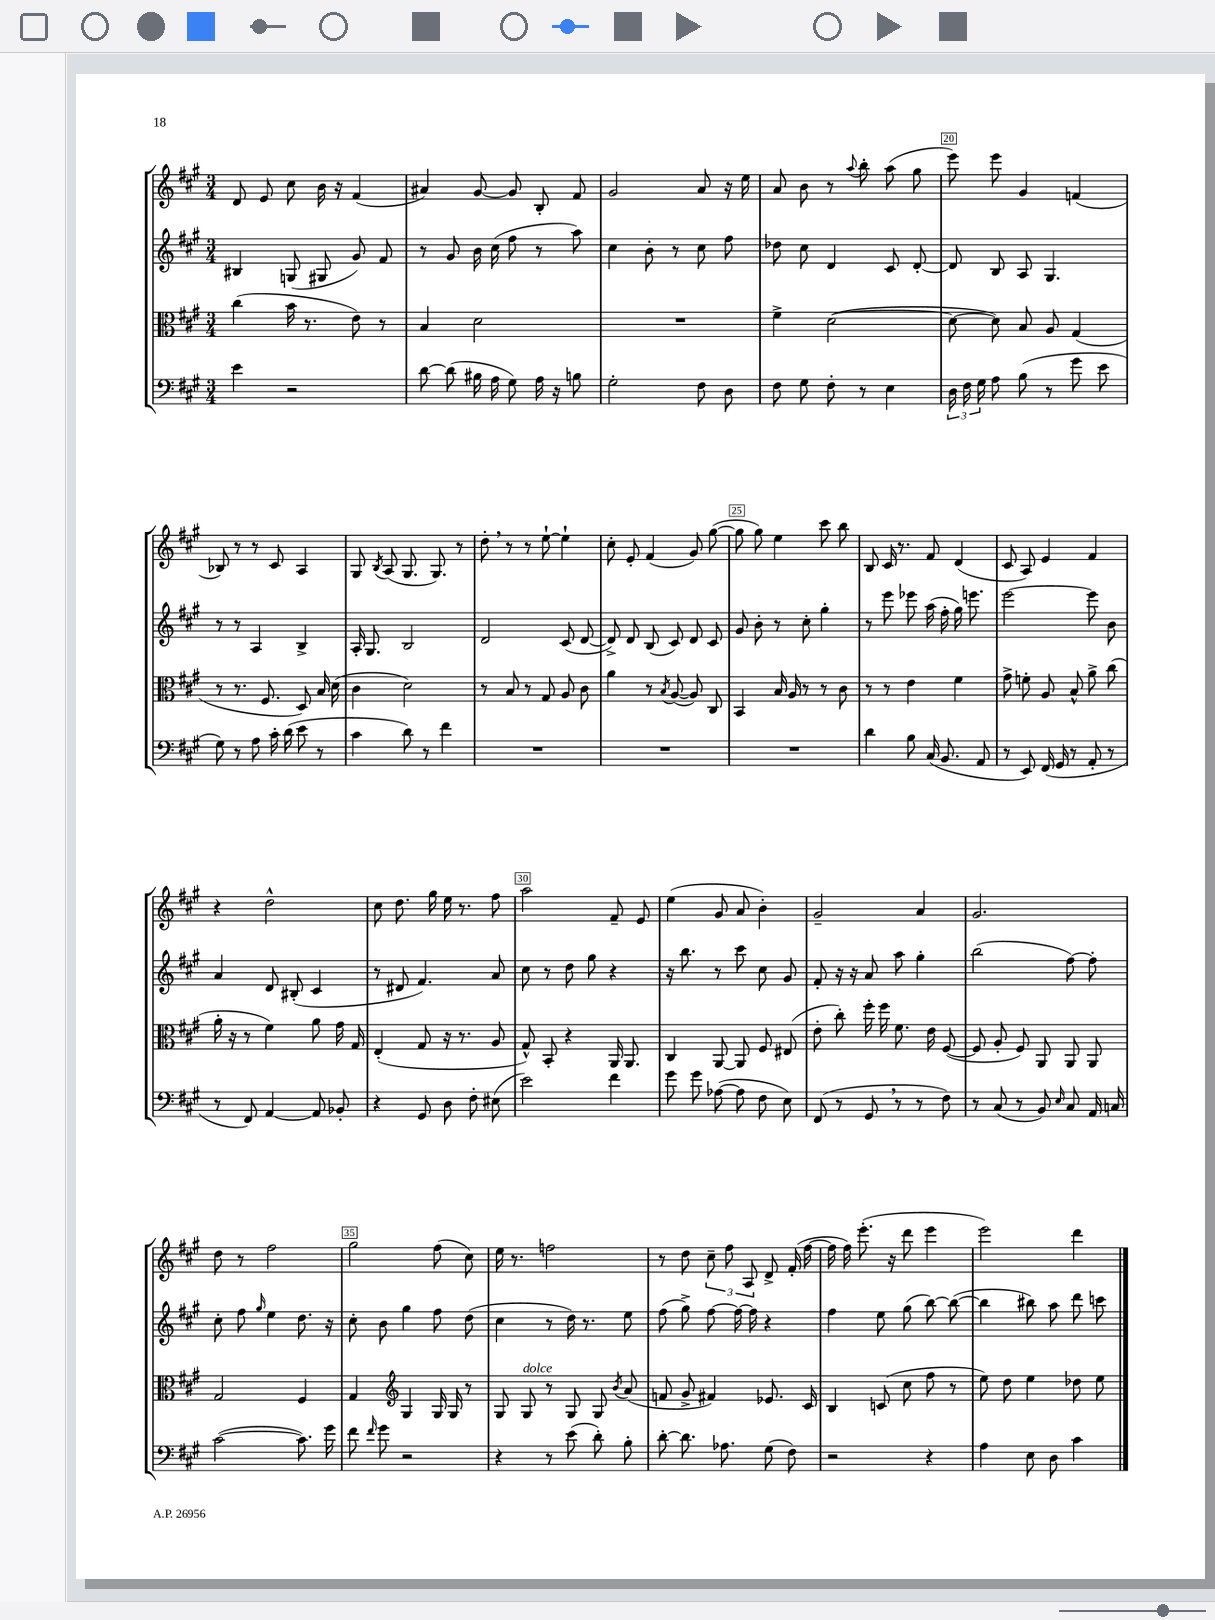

**kern	**kern	**kern	**kern
*staff4	*staff3	*staff2	*staff1
*clefF4	*clefC3	*clefG2	*clefG2
*k[f#c#g#]	*k[f#c#g#]	*k[f#c#g#]	*k[f#c#g#]
*M3/4	*M3/4	*M3/4	*M3/4
4e\	(4cc#\	4B#/	8d/
.	.	.	8e/
2r	16b\	(8G/	8cc#\
.	8.r	.	.
.	.	8G#/	16b\
.	.	.	16r
.	8e\)	8g#/)	(4f#/
.	8r	8f#/	.
=	=	=	=
[8d\	4B/	8r	4a#/)
(8d\]	.	8g#/	.
16B#\	2d\	16b\	[8g#/
16A\	.	(16cc#\	.
8G#\)	.	8ff#\	8g#/]
16A\	.	8r	8B'/
16r	.	.	.
8B\	.	8aa\)	8f#/
=	=	=	=
2G#'\	2.r	4cc#\	2g#/
.	.	8b'\	.
.	.	8r	.
8F#\	.	8cc#\	8a/
8D\	.	8ff#\	16r
.	.	.	16ee\
=	=	=	=
8F#\	4f#^\	8dd-\	8a/
8G#\	.	8cc#\	8b\
8F#'\	([2d\	4d/	8r
.	.	.	8qqaa/
8r	.	.	8bb'\
4E\	.	8c#/	(8aa\
.	.	[8d'/	8gg#\
=	=	=	=
24D\	8d\_	8d/]	8eee\)
24F#\	.	.	.
24G#\	.	.	.
8A\	8d\])	8B/	8eee\
(8B\	8B/	8A/	4g#/
8r	8A/	4.G#/	.
8g#\	(4G#/	.	(4f/
8e\	.	.	.
=	=	=	=
8G#\)	8r	8r	8B-/)
8r	8.r	8r	8r
8A\	.	4A/	8r
.	8.F#/	.	.
16c#'\	.	.	8c#/
(16d\	.	.	.
8e\	8D/)	4B^/	4A/
8r	16B/	.	.
.	(16d\	.	.
=	=	=	=
4c#\	4c#\	16A'/	8G#/
.	.	8.G#/	.
.	.	.	8qB/
.	.	.	(8A/
8d\)	2d\)	2B/	8.G#/
8r	.	.	.
.	.	.	8.G#/)
4f#\	.	.	.
.	.	.	8r
=	=	=	=
2.r	8r	2d/	8dd'\
.	8B/	.	8r
.	8r	.	8r
.	8G#/	.	[8ee`\
.	8A/	(8c#/	4ee`\]
.	8c#\	[8d/	.
=	=	=	=
2.r	4a\	8d^/])	8cc#'\
.	.	8d/	8e'/
.	8r	(8B/	(4f#/
.	8qB/	.	.
.	([8A/	8c#/)	.
.	8A/])	8d/	8g#/)
.	8C#/	8c#/	([8gg#\
=	=	=	=
2.r	4BB/	8g#/	8gg#\]
.	.	8b'\	8gg#\)
.	16B/	8r	4ee\
.	16A/	.	.
.	8r	8cc#'\	.
.	8r	4gg#'\	8ccc#\
.	8c#\	.	8bb\
=	=	=	=
4d\	8r	8r	8B/
.	8r	8eee\	16c#/
.	.	.	8.r
8B\	4e\	8eee-\	.
(16C#/	.	(16aa\	8f#/
8.BB/	.	16ff#'\	.
.	4f#\	16gg#\)	(4d/
.	.	8.eee\	.
8AA/	.	.	.
=	=	=	=
8r	8g#^\	[2eee\	8c#/
8EE/)	8f'\	.	8A/)
(16FF#/	8A/	.	4e/
16GG#/	.	.	.
8r	8B^^/	.	.
8AA'/	8a^\	8eee\]	4f#/
8r	(8cc#\	8b\	.
=	=	=	=
8r	16a'\	4a/	4r
.	16r	.	.
8FF#/)	8r	.	.
[4AA/	4f#\)	8d/	2dd^^\
.	.	(8B#'/	.
8AA/]	8a\	4c#/	.
8BB-'/	16g#\	.	.
.	16G#/	.	.
=	=	=	=
4r	(4E'/	8r	8cc#\
.	.	8d#/	8.dd\
8GG#/	8G#/	4.f#/)	.
.	.	.	16gg#\
8D\	16r	.	16ee\
.	8.r	.	8.r
8F#'\	.	.	.
(8E#\	8A/	8a/	8ff#\
=	=	=	=
2e\)	8G#^^/)	8cc#\	2aa\
.	8BB'/	8r	.
.	4r	8dd\	.
.	.	8gg#\	.
4f#\	16AA/	4r	8f#~/
.	8.AA/	.	.
.	.	.	8e/
=	=	=	=
8g#\	4C#/	16r	(4ee\
.	.	8.bb\	.
8g#\	.	.	.
([8A-\	[8AA/	8r	8g#/
8A-\]	8AA/]	8ccc#\	8a/
8F#\	8F#/	8cc#\	4b'\)
8E\)	(8E#/	8g#/	.
=	=	=	=
(8FF#/	8e'\	8f#'/	2g#~/
8r	8cc#'\)	16r	.
.	.	16r	.
8GG#/	16ff#'\	8a/	.
.	16ff#\	.	.
8r	8.f#\	8aa\	.
8r	.	4gg#'\	4a/
.	16e\	.	.
8F#\)	([8F#/	.	.
=	=	=	=
8r	8F#/]	(2bb\	2.g#/
(8C#/	8A'/	.	.
8r	8F#/)	.	.
8BB/)	8AA/	.	.
16qqE/	.	.	.
8C#/	8AA/	[8ff#\)	.
16AA/	8AA/	8ff#'\]	.
16C/	.	.	.
=	=	=	=
([2c#\	2G#/	8cc#'\	8dd\
.	.	8ff#\	8r
.	.	16qqgg#/	.
.	.	4ee\	2ff#\
8.c#\])	4F#/	8.dd\	.
16g#\	.	16r	.
=	=	=	=
8f#\	4G#/	8cc#'\	2gg#\
16qqf#/	.	.	.
8g#\	.	8b\	.
*	*clefG2	*	*
2r	4G#/	4gg#\	.
.	16G#/	8ff#\	(8ff#\
.	16G#/	.	.
.	8r	(8dd\	8cc#\)
=	=	=	=
4r	8G#/	4cc#\	16ee\
.	.	.	8.r
.	8G#/	.	.
8r	8r	8r	2ff\
(8e\	8G#/	16dd\)	.
.	.	8.r	.
8d'\)	8G#/	.	.
.	8qb/	.	.
8B'\	(8a/	8ee\	.
=	=	=	=
[8d'\	8f/	(8ff#\	8r
8.d\]	8g#^/	8gg#^\)	8dd\
.	4f#/)	[8ff#\	12cc#~\
8.A-\	.	.	.
.	.	.	12ff#\
.	.	16ff#\_	.
.	.	.	12A/
.	.	16ff#\]	.
(8G#\	8.e-/	4r	8d^/
8F#\)	.	.	(16f#'/
.	16c#/	.	[16ff#\
=	=	=	=
2r	4B/	4ff#\	16ff#\]
.	.	.	16ff#\)
.	.	.	(8.eee'\
.	(8c/	8ee\	.
.	.	.	16r
.	8cc#\	(8gg#\	8ddd\
4r	8ff#\	[8bb\)	4eee\
.	8r	(8bb\_	.
=	=	=	=
4A\	8ee\)	4bb\]	2eee\)
.	8dd\	.	.
8E\	4ee\	8bb#\)	.
8D\	.	8aa\	.
4c#\	8dd-\	8ddd\	4ddd\
.	8ee\	8ccc\	.
==	==	==	==
*-	*-	*-	*-
